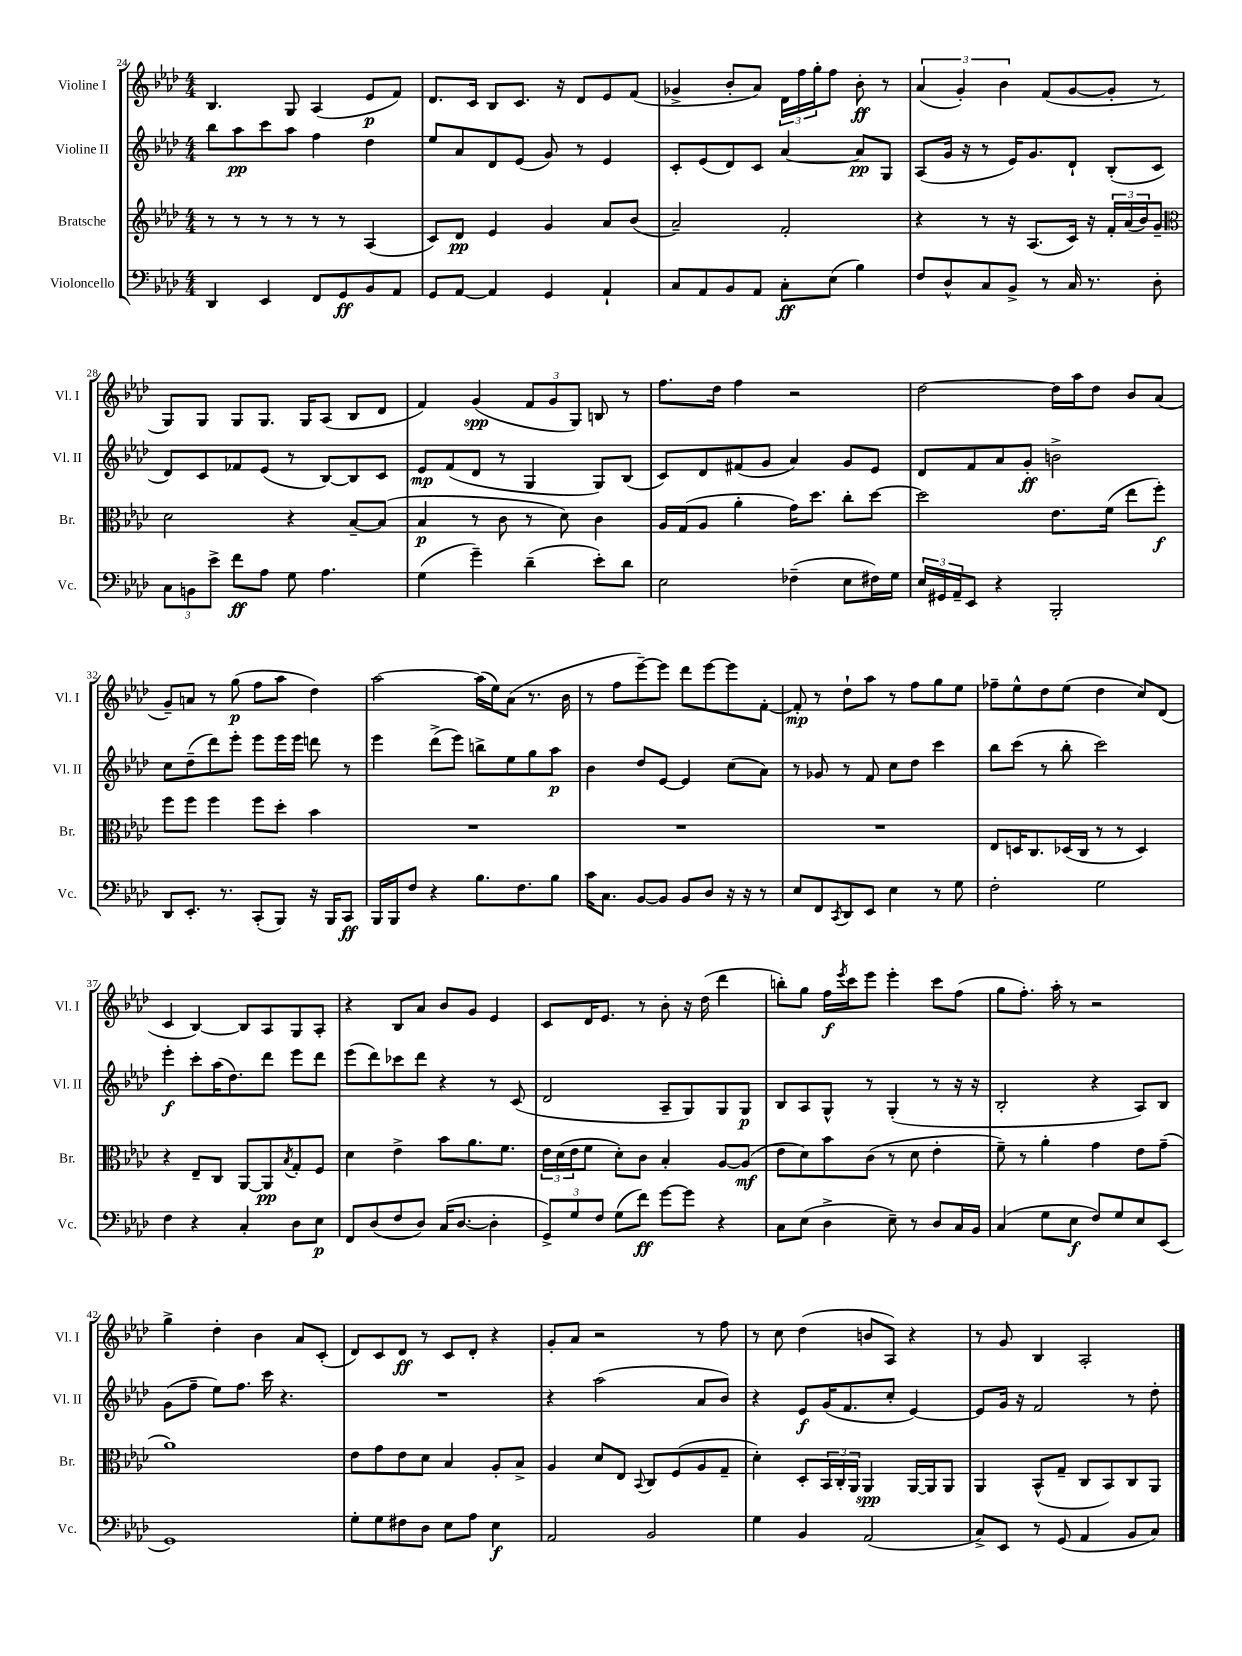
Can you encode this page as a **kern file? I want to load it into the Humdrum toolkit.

**kern	**kern	**kern	**kern
*staff4	*staff3	*staff2	*staff1
*clefF4	*clefG2	*clefG2	*clefG2
*k[b-e-a-d-]	*k[b-e-a-d-]	*k[b-e-a-d-]	*k[b-e-a-d-]
*M4/4	*M4/4	*M4/4	*M4/4
4DD-	8r	8bb-	4.B-
.	8r	8aa-	.
4EE-	8r	8ccc	.
.	8r	8aa-	8G
8FF	8r	4ff	(4A-
8GG	8r	.	.
8BB-	(4A-	4dd-	8e-
8AA-	.	.	8f)
=	=	=	=
8GG	8c)	8ee-	8.d-
[8AA-	8d-	8a-	.
.	.	.	16c
4AA-]	4e-	8d-	8B-
.	.	(8e-	8.c
4GG	4g	8g)	.
.	.	.	16r
.	.	8r	8d-
4AA-`	8a-	4e-	8e-
.	(8b-	.	(8f
=	=	=	=
8C	2a-~)	8c'	4g-^
8AA-	.	(8e-	.
8BB-	.	8d-)	8b-'
8AA-	.	8c	8a-)
8C'	2f'	[4a-	24d-
.	.	.	24ff
.	.	.	24gg'
(8E-	.	.	8ff
4B-)	.	8a-]	8b-'
.	.	8G	8r
=	=	=	=
8F	4r	(8A-	(6a-
8D-^^	.	16g	.
.	.	.	6g')
.	.	16r	.
8C	8r	8r	.
.	.	.	6b-
8BB-^	16r	16e-)	.
.	(8.A-	8.g	.
8r	.	.	(8f
16C	16c)	8d-`	[8g
8.r	16r	.	.
.	24f'	(8B-'	8g']
.	(24a-	.	.
.	24b-)	.	.
8D-'	8g~	8c	8r
=	=	=	=
*	*clefC3	*	*
12C	2d-	8d-)	8G)
12BB	.	.	.
.	.	8c	8G
12e-^	.	.	.
8f	.	8f-	8G
8A-	.	(8e-	8.G
8G	4r	8r	.
.	.	.	16G
4.A-	.	[8B-)	(8A-
.	[8B-~	8B-]	8B-
.	(8B-]	8c	8d-
=	=	=	=
(4G	4B-	8e-	4f)
.	.	(8f	.
4g~)	8r	8d-	(4g
.	8c	8r	.
(4d-~	8r	4G	12f
.	.	.	12g
.	8d-)	.	.
.	.	.	12G)
8e-')	4c	8G)	8B
8d-	.	(8B-	8r
=	=	=	=
2E-	16A-	8c)	8.ff
.	(16G	.	.
.	8A-	8d-	.
.	.	.	16dd-
.	4a-'	(8f#	4ff
.	.	8g	.
(4F-~	16g)	4a-)	2r
.	8.dd-	.	.
8E-	8cc'	8g	.
16F#)	[8dd-	8e-	.
16G	.	.	.
=	=	=	=
24E-	2dd-]	8d-	[2dd-
24GG#	.	.	.
24AA-~	.	.	.
8EE-	.	8f	.
4r	.	8a-	.
.	.	8g'	.
2BBB-'	8.e-	2b^	16dd-]
.	.	.	16aa-
.	.	.	8dd-
.	(16f	.	.
.	8ee-	.	8b-
.	8ff')	.	(8a-
=	=	=	=
8DD-	8ff	8cc	8g~)
8.EE-'	8ff	(8dd-~	8a
.	4ff	8ddd-)	8r
8.r	.	.	.
.	.	8eee-'	(8gg
(8CC'	8ff	8eee-	8ff
8BBB-)	8dd-'	16eee-	8aa-
.	.	16eee-	.
16r	4b-	8ddd	4dd-)
16BBB-	.	.	.
8CC	.	8r	.
=	=	=	=
16BBB-	1r	4eee-	[2aa-
16BBB-	.	.	.
8F	.	.	.
4r	.	(8ddd-^	.
.	.	8eee-)	.
8.B-	.	8bb^	(16aa-]
.	.	.	16ee-)
.	.	8ee-	(8a-
8.F	.	.	.
.	.	8gg	8.r
8B-	.	8aa-	.
.	.	.	16b-
=	=	=	=
16c	1r	4b-	8r
8.C	.	.	.
.	.	.	8ff
[8BB-	.	8dd-	[8eee-~)
8BB-]	.	[8e-	8eee-]
8BB-	.	4e-]	8ddd-
8D-	.	.	[8eee-
16r	.	(8cc	8eee-]
16r	.	.	.
8r	.	8a-)	[8f'
=	=	=	=
8E-	1r	8r	8f']
8FF	.	8g-	8r
8qCC	.	.	.
8DD-	.	8r	8dd-`
8EE-	.	8f	8aa-
4E-	.	8cc	8r
.	.	8dd-	8ff
8r	.	4ccc	8gg
8G	.	.	8ee-
=	=	=	=
2F'	8E-	8bb-	8ff-~
.	16D	(8ccc	8ee-^^
.	8.C	.	.
.	.	8r	8dd-
.	(16D-	8bb-'	(8ee-
.	16C	.	.
2G	8r	2ccc)	4dd-
.	8r	.	.
.	4D-)	.	8cc)
.	.	.	(8d-
=	=	=	=
4F	4r	4eee-'	4c
4r	8E-~	8ccc'	[4B-)
.	8C	(16aa-	.
.	.	8.dd-)	.
4C'	[8AA-	.	8B-]
.	8AA-]	8ddd-	8A-
.	8qB-	.	.
8D-	8G'	8eee-	8G
8E-	8F	8ddd-	8A-'
=	=	=	=
8FF	4d-	(8eee-	4r
(8D-	.	8ddd-)	.
8F	4e-^	8ccc-	8B-
8D-)	.	8ddd-	8a-
(16C	8b-	4r	8b-
[8.D-	.	.	.
.	8.a-	.	8g
4D-']	.	8r	4e-
.	8.f	.	.
.	.	(8c	.
=	=	=	=
12GG^)	24e-	2d-	8c
.	(24d-	.	.
12G	24e-	.	.
.	8f	.	16d-
12F	.	.	.
.	.	.	8.e-
(8G	8d-')	.	.
8f)	8c	.	8r
[8g	4B-'	8A-~	8b-'
8g]	.	8G)	16r
.	.	.	(16dd-
4r	[8A-	8G	4ddd-
.	(8A-]	8G	.
=	=	=	=
8C	8e-	8B-	8bb')
(8E-	8d-)	8A-	8gg
4D-^	8b-	8G^^	16ff
.	.	.	8qeee-
.	.	.	16ccc
.	(8c	8r	8eee-
8E-~)	8r	(4G'	4eee-'
8r	8d-	.	.
8D-	4e-'	8r	8ccc
16C	.	16r	(8ff
16BB-	.	16r	.
=	=	=	=
(4C	8f~)	2B-'	8gg
.	8r	.	8.ff')
8G	4a-'	.	.
.	.	.	16aa-'
8E-	.	.	8r
8F)	4g	4r	2r
8G	.	.	.
8E-	8e-	8A-)	.
(8EE-	(8g~	8B-	.
=	=	=	=
1GG)	1a-)	(8g	4gg^
.	.	8ff~	.
.	.	8ee-)	4dd-'
.	.	8.ff	.
.	.	.	4b-
.	.	16ccc	.
.	.	4.r	.
.	.	.	8a-
.	.	.	(8c'
=	=	=	=
8G'	8e-	1r	8d-)
8G	8g	.	8c
8F#	8e-	.	8d-
8D-	8d-	.	8r
8E-	4B-	.	8c
8A-	.	.	8d-'
4E-	8A-'	.	4r
.	8B-^	.	.
=	=	=	=
2AA-	4A-	4r	8g'
.	.	.	8a-
.	8d-	(2aa-	2r
.	8E-	.	.
.	8qqBB-	.	.
2BB-	8C	.	.
.	(8F	.	.
.	8A-	8a-	8r
.	8G~	8b-)	8ff
=	=	=	=
4G	4d-')	4r	8r
.	.	.	8cc
4BB-	8D-'	8e-	(4dd-
.	24BB-	(16g	.
.	24C'	.	.
.	.	8.f	.
.	24AA-	.	.
(2AA-	4AA-	.	8b
.	.	8cc'	8A-)
.	[16AA-	[4e-)	4r
.	16AA-]	.	.
.	8AA-	.	.
=	=	=	=
8C^)	4AA-	8e-]	8r
8EE-	.	16g	8g
.	.	16r	.
8r	(8BB-^^	2f	4B-
(8GG	8G~	.	.
4AA-	8C	.	2A-'
.	8BB-)	.	.
8BB-	8C	8r	.
8C)	8AA-	8dd-'	.
==	==	==	==
*-	*-	*-	*-
